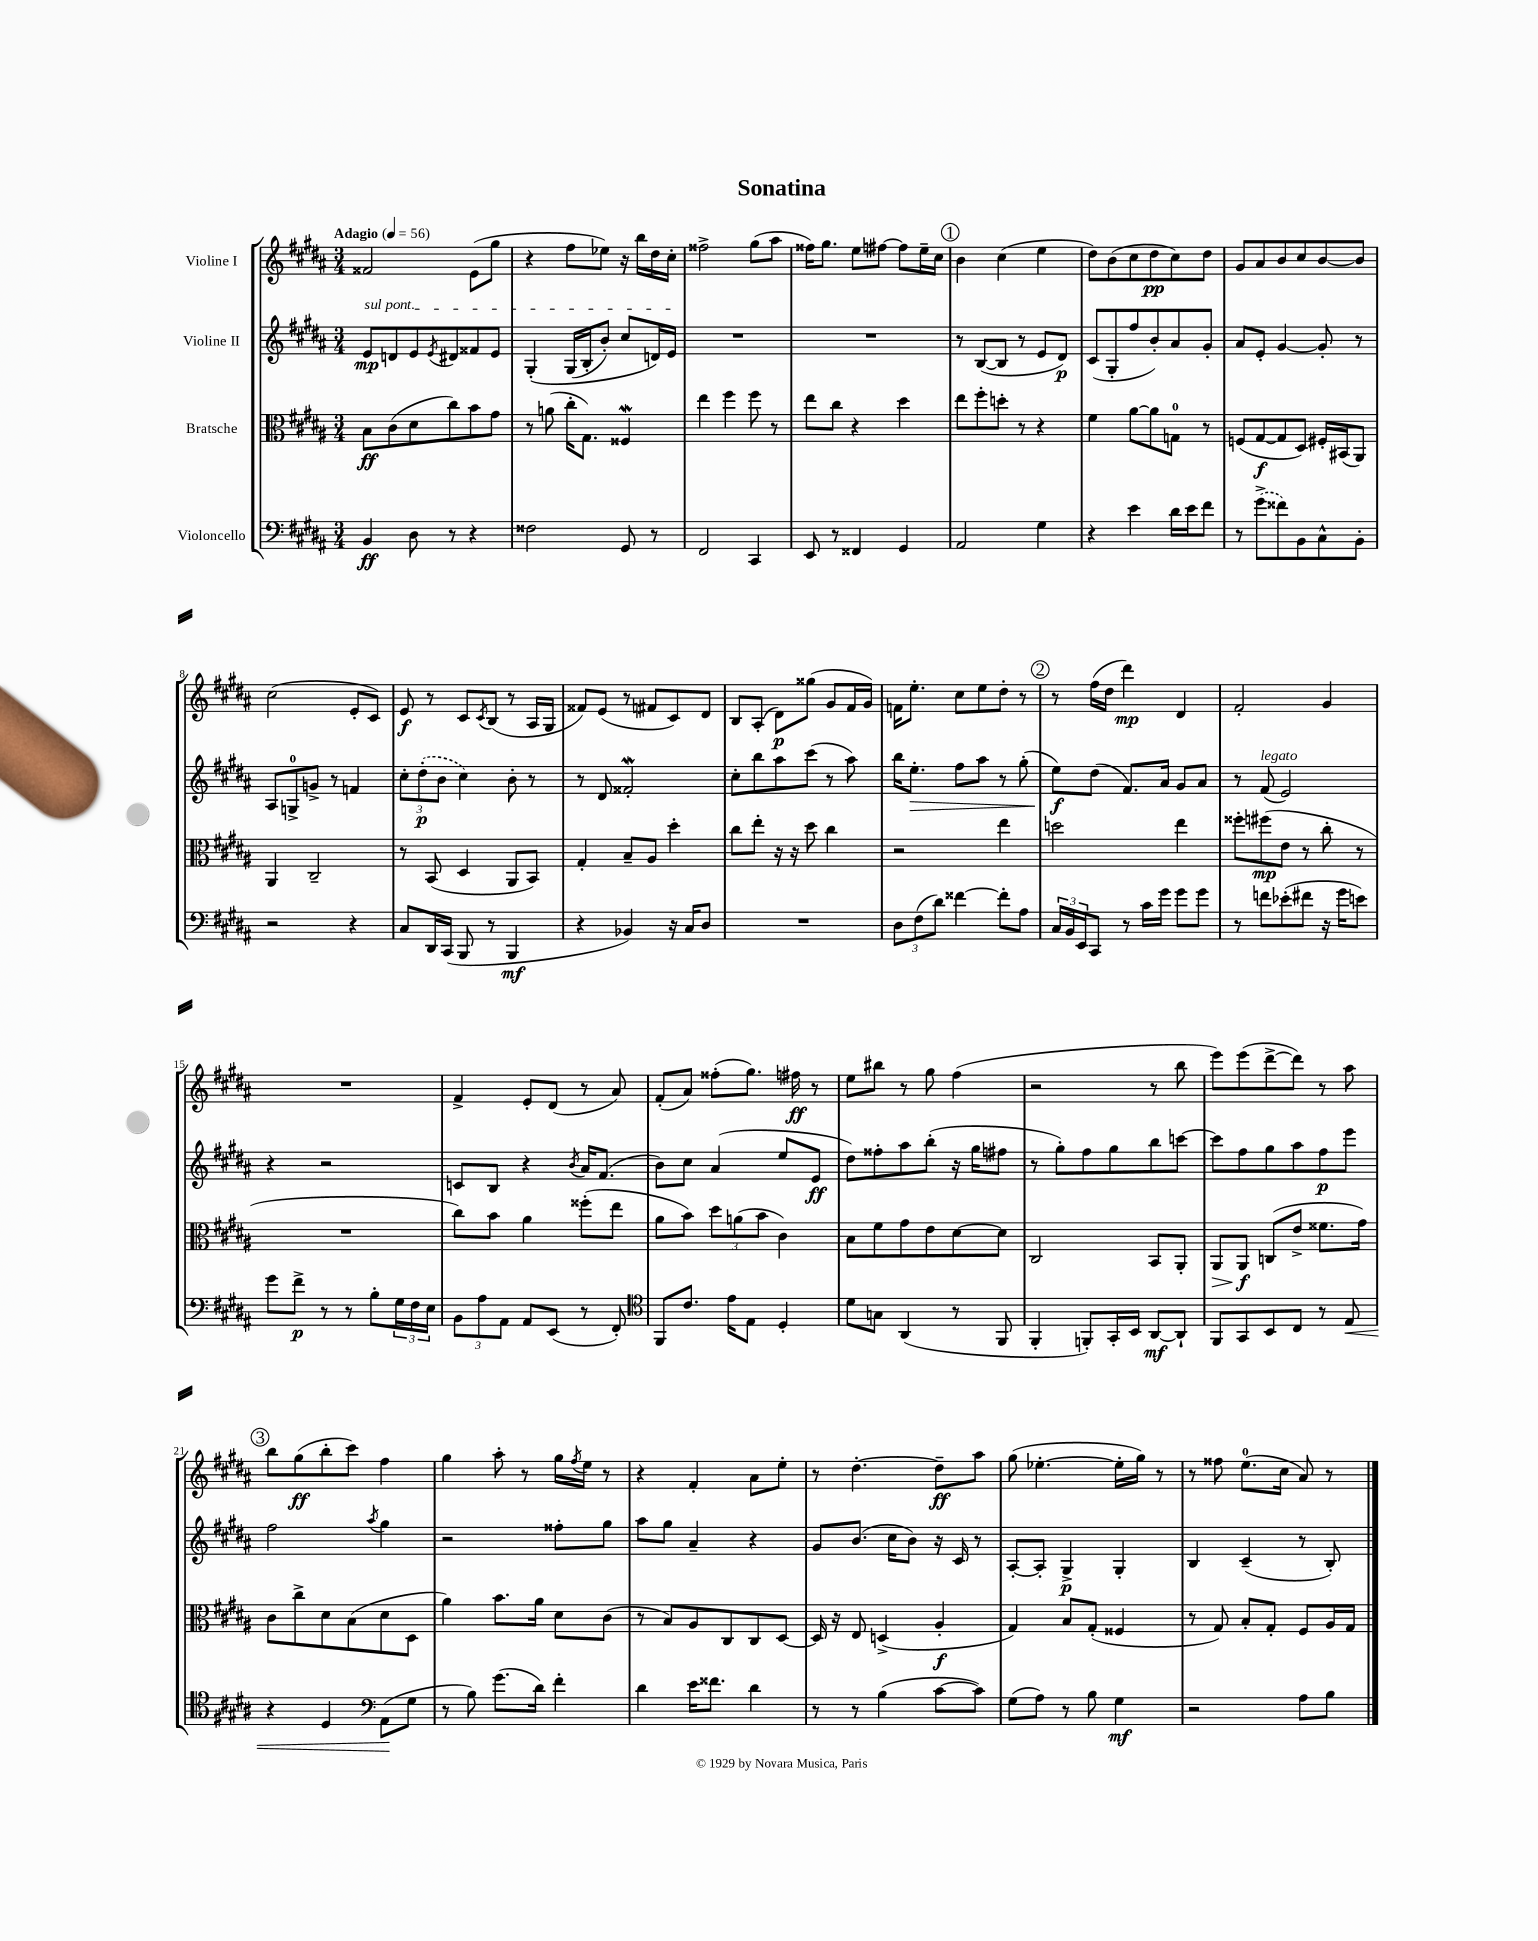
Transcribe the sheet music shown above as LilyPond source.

\header { title = "Sonatina" }
<<
\new StaffGroup <<
\new Staff = "s0" \with { instrumentName = "Violine I" } {
    \clef treble \key b \major \numericTimeSignature \time 3/4 \tempo "Adagio" 4 = 56
    fisis'2 e'8( gis''8 |
    r4 fis''8 ees''8) r16 b''16 dis''16 cis''16-. |
    fisis''2-> gis''8( ais''8 |
    fisis''16) gis''8. e''8 fis''8~ fis''8 e''16-- cis''16 |
    \mark \markup { \circle "1" } b'4 cis''4( e''4 |
    dis''8) b'8( cis''8 dis''8\pp cis''8) dis''8 |
    gis'8 ais'8 b'8 cis''8 b'8~ b'8 |
    cis''2( e'8-. cis'8) |
    e'8\f r8 cis'8 \acciaccatura { cis'8 } b8( r8 ais16 gis16 |
    fisis'8) e'8( r8 fis'8 cis'8) dis'8 |
    b8 ais8-.( dis'8\p) gisis''8( gis'8 fis'16 gis'16) |
    f'16 e''8.-. cis''8 e''8 dis''8-. r8 |
    \mark \markup { \circle "2" } r8 fis''16( dis''16 dis'''4\mp) dis'4 |
    fis'2-. gis'4 |
    R2. |
    fis'4-> e'8-. dis'8( r8 ais'8) |
    fis'8-.( ais'8) fisis''8-.( gis''8.) fis''16\ff r8 |
    e''8 bis''8 r8 gis''8 fis''4( |
    r2 r8 b''8 |
    e'''8) e'''8( dis'''8~-> dis'''8) r8 ais''8 |
    \mark \markup { \circle "3" } b''8 gis''8\ff( b''8-. cis'''8) fis''4 |
    gis''4 ais''8-. r8 gis''16 \acciaccatura { fis''8 } e''16 r8 |
    r4 fis'4-. ais'8 e''8-. |
    r8 dis''4.~-. dis''8--\ff ais''8 |
    gis''8( ees''4.~-. ees''16-. gis''16) r8 |
    r8 fisis''8 e''8.-0( cis''16 ais'8) r8 \bar "|." |
}
\new Staff = "s1" \with { instrumentName = "Violine II" } {
    \clef treble \key b \major \numericTimeSignature \time 3/4
    \once \override TextSpanner.bound-details.left.text = \markup { \italic "sul pont." } e'8\mp\startTextSpan d'8 e'8 \acciaccatura { e'8 } dis'8 fisis'8 e'8 |
    gis4-.\( gis16( b16-. b'8-.) cis''8 d'16\) e'16\stopTextSpan |
    R2. |
    R2. |
    \mark \markup { \circle "1" } r8 b8~( b8 r8 e'8 dis'8\p) |
    cis'8( gis8-. fis''8 b'8-.) ais'8 gis'8-. |
    ais'8 e'8-. gis'4~ gis'8-. r8 |
    ais8 g8-0-> g'8-> r8 f'4 |
    \tuplet 3/2 { cis''8-. \once \slurDashed dis''8-.\p( b'8 } cis''4) b'8-. r8 |
    r8 dis'8 fisis'2-.\mordent |
    cis''8-. b''8 ais''8 cis'''8( r8 ais''8) |
    b''16 e''8.-.\> fis''8 ais''8 r8 gis''8-.( |
    \mark \markup { \circle "2" } e''8\f\!) dis''8( fis'8.) ais'16 gis'8 ais'8 |
    r8 fis'8^\markup { \italic "legato" }( e'2) |
    r4 r2 |
    c'8 b8 r4 \acciaccatura { b'8 } ais'16 fis'8.( |
    b'8) cis''8 ais'4( e''8 e'8\ff |
    dis''8) fisis''8-. ais''8 b''8-.( r16 gis''16 fis''8 |
    r8 gis''8-.) fis''8 gis''8 b''8 c'''8~ |
    c'''8 fis''8 gis''8 ais''8 fis''8\p e'''8 |
    \mark \markup { \circle "3" } fis''2 \acciaccatura { ais''8 } gis''4 |
    r2 fisis''8-. gis''8 |
    ais''8 gis''8 ais'4-- r4 |
    gis'8 b'8.( cis''16 b'8) r16 cis'16 r8 |
    ais8~-. ais8-. gis4->\p gis4-. |
    b4 cis'4--( r8 b8-.) \bar "|." |
}
\new Staff = "s2" \with { instrumentName = "Bratsche" } {
    \clef alto \key b \major \numericTimeSignature \time 3/4
    b8\ff cis'8( dis'8 cis''8) b'8 gis'8 |
    r8 a'8( cis''16-. gis8.) fisis4\mordent |
    e''4 fis''4 fis''8 r8 |
    e''8 cis''8 r4 dis''4 |
    \mark \markup { \circle "1" } e''8 fis''8-. d''8-. r8 r4 |
    fis'4 ais'8~ ais'8 g8-0 r8 |
    f8( gis8~\f gis8 dis8) fis16-. bis,16( ais,8) |
    ais,4 cis2-- |
    r8 b,8( dis4 ais,8 b,8) |
    gis4-. b8-- ais8 dis''4-. |
    cis''8 e''8-. r16 r16 dis''8 cis''4 |
    r2 e''4 |
    \mark \markup { \circle "2" } d''2 e''4 |
    fisis''8-. fis''8\mp( e'8 r8 cis''8-. r8 |
    R2. |
    cis''8) b'8 ais'4 fisis''8-.( e''8 |
    ais'8 b'8) \tuplet 3/2 { dis''8 a'8( b'8 } cis'4) |
    b8 fis'8 gis'8 e'8 dis'8~ dis'8 |
    cis2 b,8 ais,8-. |
    ais,8\> ais,8\f\! c8( e'8-> fisis'8. gis'16) |
    \mark \markup { \circle "3" } cis'8 cis''8-> dis'8 b8( dis'8 dis8 |
    ais'4) b'8. ais'16 dis'8 cis'8( |
    r8 b8) ais8 cis8 cis8 dis8~ |
    dis16 r16 e8 d4->( ais4-.\f |
    gis4) b8 gis8-.( fisis4 |
    r8 gis8) b8-. gis8-. fis8 ais16 gis16 \bar "|." |
}
\new Staff = "s3" \with { instrumentName = "Violoncello" } {
    \clef bass \key b \major \numericTimeSignature \time 3/4
    b,4\ff dis8 r8 r4 |
    fisis2 gis,8 r8 |
    fis,2 cis,4 |
    e,8 r8 fisis,4 gis,4 |
    \mark \markup { \circle "1" } ais,2 gis4 |
    r4 e'4 dis'16 e'16 fis'8 |
    r8 \once \slurDashed gis'8->( fisis'8) b,8 cis8-^ b,8-. |
    r2 r4 |
    cis8 dis,16 cis,16( b,,8 r8 b,,4\mf |
    r4 bes,4) r16 cis16 dis8 |
    R2. |
    \tuplet 3/2 { dis8 fis8( dis'8) } fisis'4~ fisis'8-. ais8 |
    \mark \markup { \circle "2" } \tuplet 3/2 { cis16 b,16 e,16 } cis,8 r8 cis'16 gis'16 gis'8 gis'8 |
    r8 f'8 ees'8-.( fis'8 r16 gis'16 e'8) |
    gis'8 fis'8->\p r8 r8 b8-. \tuplet 3/2 { gis16 fis16 e16 } |
    \tuplet 3/2 { b,8 ais8 ais,8 } ais,8 e,8( r8 fis,8-.) |
    \clef tenor fis,8 cis'8. e'16 e8 dis4-. |
    dis'8 g8 ais,4( r8 fis,8 |
    fis,4-. f,8-.) gis,16-. b,16 ais,8~\mf ais,8-! |
    fis,8 gis,8 b,8 cis8 r8 e8\< |
    \mark \markup { \circle "3" } r4 dis4 \clef bass ais,8\!( gis8 |
    r8 b8) gis'8.( dis'16) fis'4-. |
    dis'4 e'16 fisis'8. dis'4 |
    r8 r8 b4( cis'8~ cis'8) |
    gis8( ais8) r8 b8 gis4\mf |
    r2 ais8 b8 \bar "|." |
}
>>
>>
